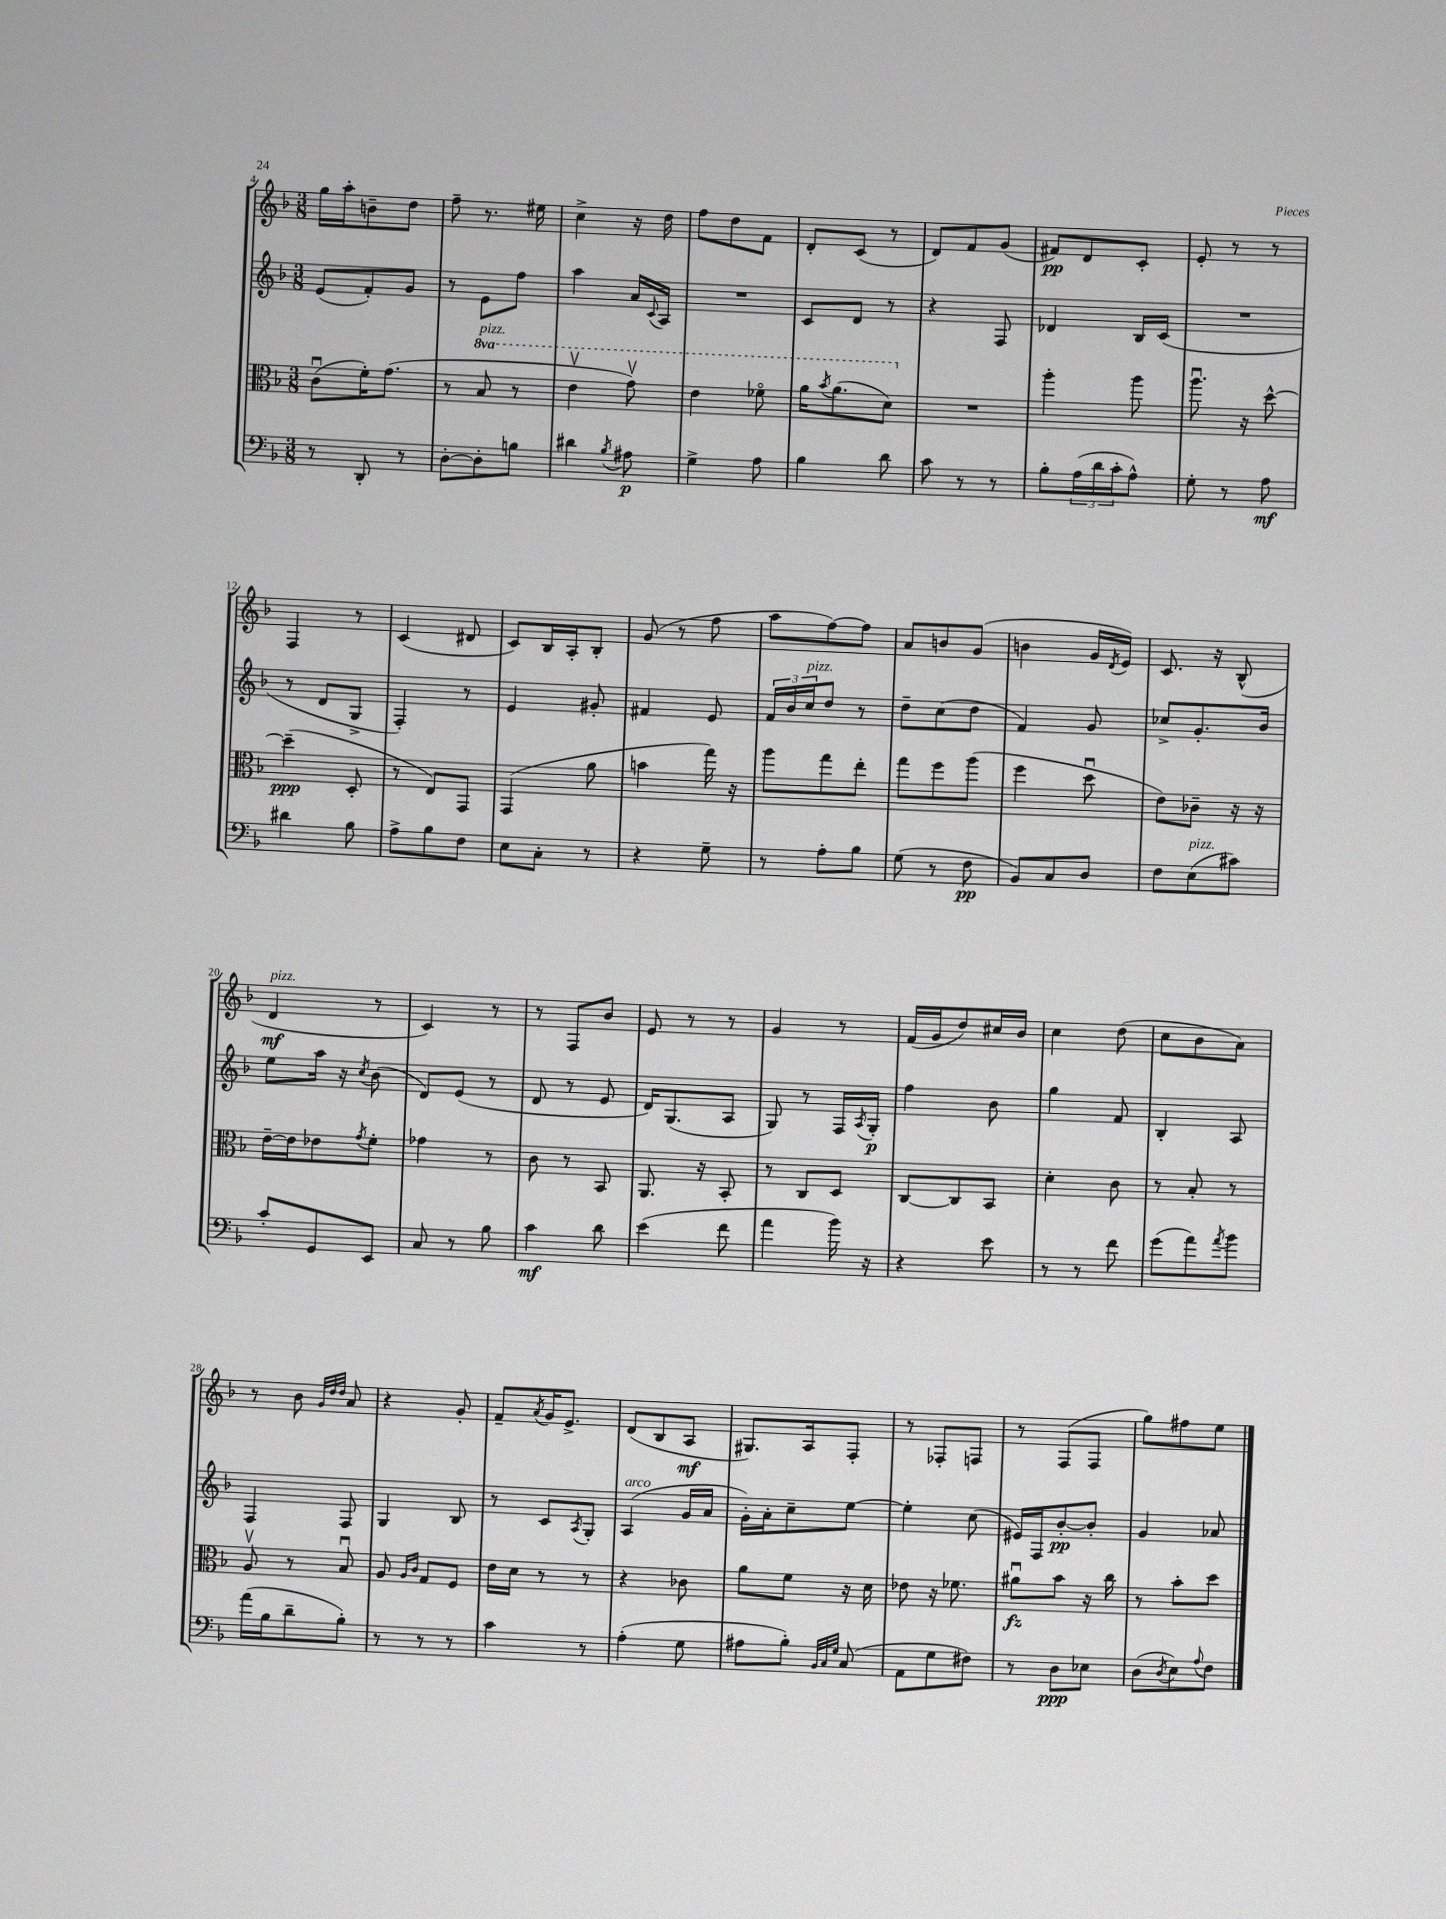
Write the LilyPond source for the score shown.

<<
\new StaffGroup <<
\new Staff = "s0" {
    \clef treble \key f \major \numericTimeSignature \time 3/8
    g''16 a''16-. b'8-- d''8 |
    f''8-- r8. eis''16 |
    c''4-> r16 d''16 |
    f''8 d''8 f'8 |
    d'8-. c'8( r8 |
    d'8) f'8 g'8( |
    fis'8\pp) d'8 c'8-. |
    e'8-. r8 r8 |
    f4 r8 |
    c'4( dis'8 |
    c'8) bes16 a16-. bes8-. |
    g'8( r8 f''8 |
    a''8 f''8~) f''8 |
    a'8 b'8 g'8( |
    b'4 g'16 \acciaccatura { d'8 } e'16) |
    c'8. r16 bes8-^( |
    d'4\mf^\markup { \italic "pizz." } r8 |
    c'4) r8 |
    r8 f8 bes'8 |
    e'8 r8 r8 |
    g'4 r8 |
    f'16( g'16 d''8) cis''16 bes'16 |
    c''4 d''8( |
    c''8 bes'8 a'8) |
    r8 bes'8 \grace { g'32 d''32 d''32 } a'8 |
    r4 g'8-. |
    f'8-- \acciaccatura { a'8 } g'16 e'8.-> |
    d'8( bes8 a8\mf |
    gis8.) a16 f8-. |
    r8 fes8-. f8 |
    r8 f8( f8 |
    g''8) fis''8 e''8 \bar "|." |
}
\new Staff = "s1" {
    \clef treble \key f \major \numericTimeSignature \time 3/8
    e'8( f'8-.) g'8 |
    r8 e'8 f''8 |
    a''4 a'16 \appoggiatura { c'8 } a16 |
    R4. |
    c'8 d'8 r8 |
    r4 f8 |
    des'4 bes16 c'16( |
    R4. |
    r8 d'8 g8-> |
    f4-.) r8 |
    e'4 gis'8-. |
    fis'4 e'8 |
    \tuplet 3/2 { f'16 bes'16 c''16^\markup { \italic "pizz." } } d''8 r8 |
    d''8-- c''8( d''8 |
    f'4) g'8 |
    ces''8-> g'8.-. bes'16 |
    e''8 a''16 r16 \acciaccatura { c''8 } bes'8( |
    d'8) e'8( r8 |
    d'8 r8 e'8 |
    d'16) g8.( a8 |
    g8) r8 f16 \acciaccatura { a8 } g16-.\p |
    f''4 bes'8 |
    g''4 f'8 |
    bes4-. a8 |
    f4 f8 |
    g4 bes8 |
    r8 c'8 \acciaccatura { a8 } g8-. |
    a4^\markup { \italic "arco" }( g'16 a'16 |
    g'16-.) a'16-. c''8-- e''8~ |
    e''4-. c''8( |
    eis'16) f16 bes'8~-.\pp bes'8-. |
    g'4 aes'8 \bar "|." |
}
\new Staff = "s2" {
    \clef alto \key f \major \numericTimeSignature \time 3/8 \set Staff.ottavationMarkups = #ottavation-simple-ordinals
    c'8\downbow( f'16-.) g'8.( |
    r8 \ottava #1 bes'8^\markup { \italic "pizz." } r8 |
    e''4\upbow g''8\upbow) |
    e''4 fes''8\flageolet |
    a''16 \acciaccatura { bes''8 } a''8.( d''8) \ottava #0 |
    R4. |
    a''4-. a''8 |
    a''8.\downbow r16 d''8~-^ |
    d''4--\ppp( d8-. |
    r8 e8) g,8 |
    g,4( a'8 |
    b'4 g''16) r16 |
    a''8 g''8 e''8-. |
    g''8 f''8 a''8( |
    f''4 d''8\downbow |
    e'8) ces'8-- r16 r16 |
    e'16~-- e'16 ees'8 \acciaccatura { g'8 } f'8-. |
    ges'4 r8 |
    c'8 r8 bes,8 |
    a,8. r16 bes,8-. |
    r8 c8 d8 |
    c8~ c8 bes,8 |
    d'4-. c'8 |
    r8 bes8-. r8 |
    a8\upbow r8 bes8\downbow |
    a8 \grace { a16 c'16 } g8 f8 |
    e'16 d'16 r8 r8 |
    r4 ces'8 |
    a'8 f'8 r16 d'16 |
    ees'8 r16 fes'8. |
    ais'8\downbow\fz bes'8 r16 c''16 |
    r8 bes'8-. d''8 \bar "|." |
}
\new Staff = "s3" {
    \clef bass \key f \major \numericTimeSignature \time 3/8
    r8 d,8-. r8 |
    d8~-. d8-. b8 |
    dis'4 \acciaccatura { bes8 } ais8\p |
    g4-> a8 |
    bes4 d'8 |
    c'8 r8 r8 |
    bes8-. \tuplet 3/2 { a16( d'16 c'16-. } a8-^) |
    g8-. r8 a8\mf |
    dis'4 bes8 |
    a8-> bes8 f8 |
    e8 c8-. r8 |
    r4 g8-- |
    r8 a8-. bes8 |
    g8( r8 f8\pp |
    bes,8) c8 d8 |
    f8 e8^\markup { \italic "pizz." }( cis'8) |
    c'8-. g,8 e,8 |
    c8 r8 bes8 |
    c'4\mf d'8 |
    e'4( f'8 |
    a'4 bes'16) r16 |
    r4 e'8 |
    r8 r8 f'8 |
    g'8( a'8) \acciaccatura { a'8 } bes'8 |
    a'16( bes16 d'8-- bes8-.) |
    r8 r8 r8 |
    c'4 r8 |
    a4-.( g8 |
    ais8 bes8-.) \grace { bes,32 c32 g32 } c8( |
    a,8 g8 fis8) |
    r8 d8\ppp ees8 |
    d8( \acciaccatura { d8 } e8) \appoggiatura { a8 } f8 \bar "|." |
}
>>
>>
\layout { \context { \Score currentBarNumber = #4 } }
